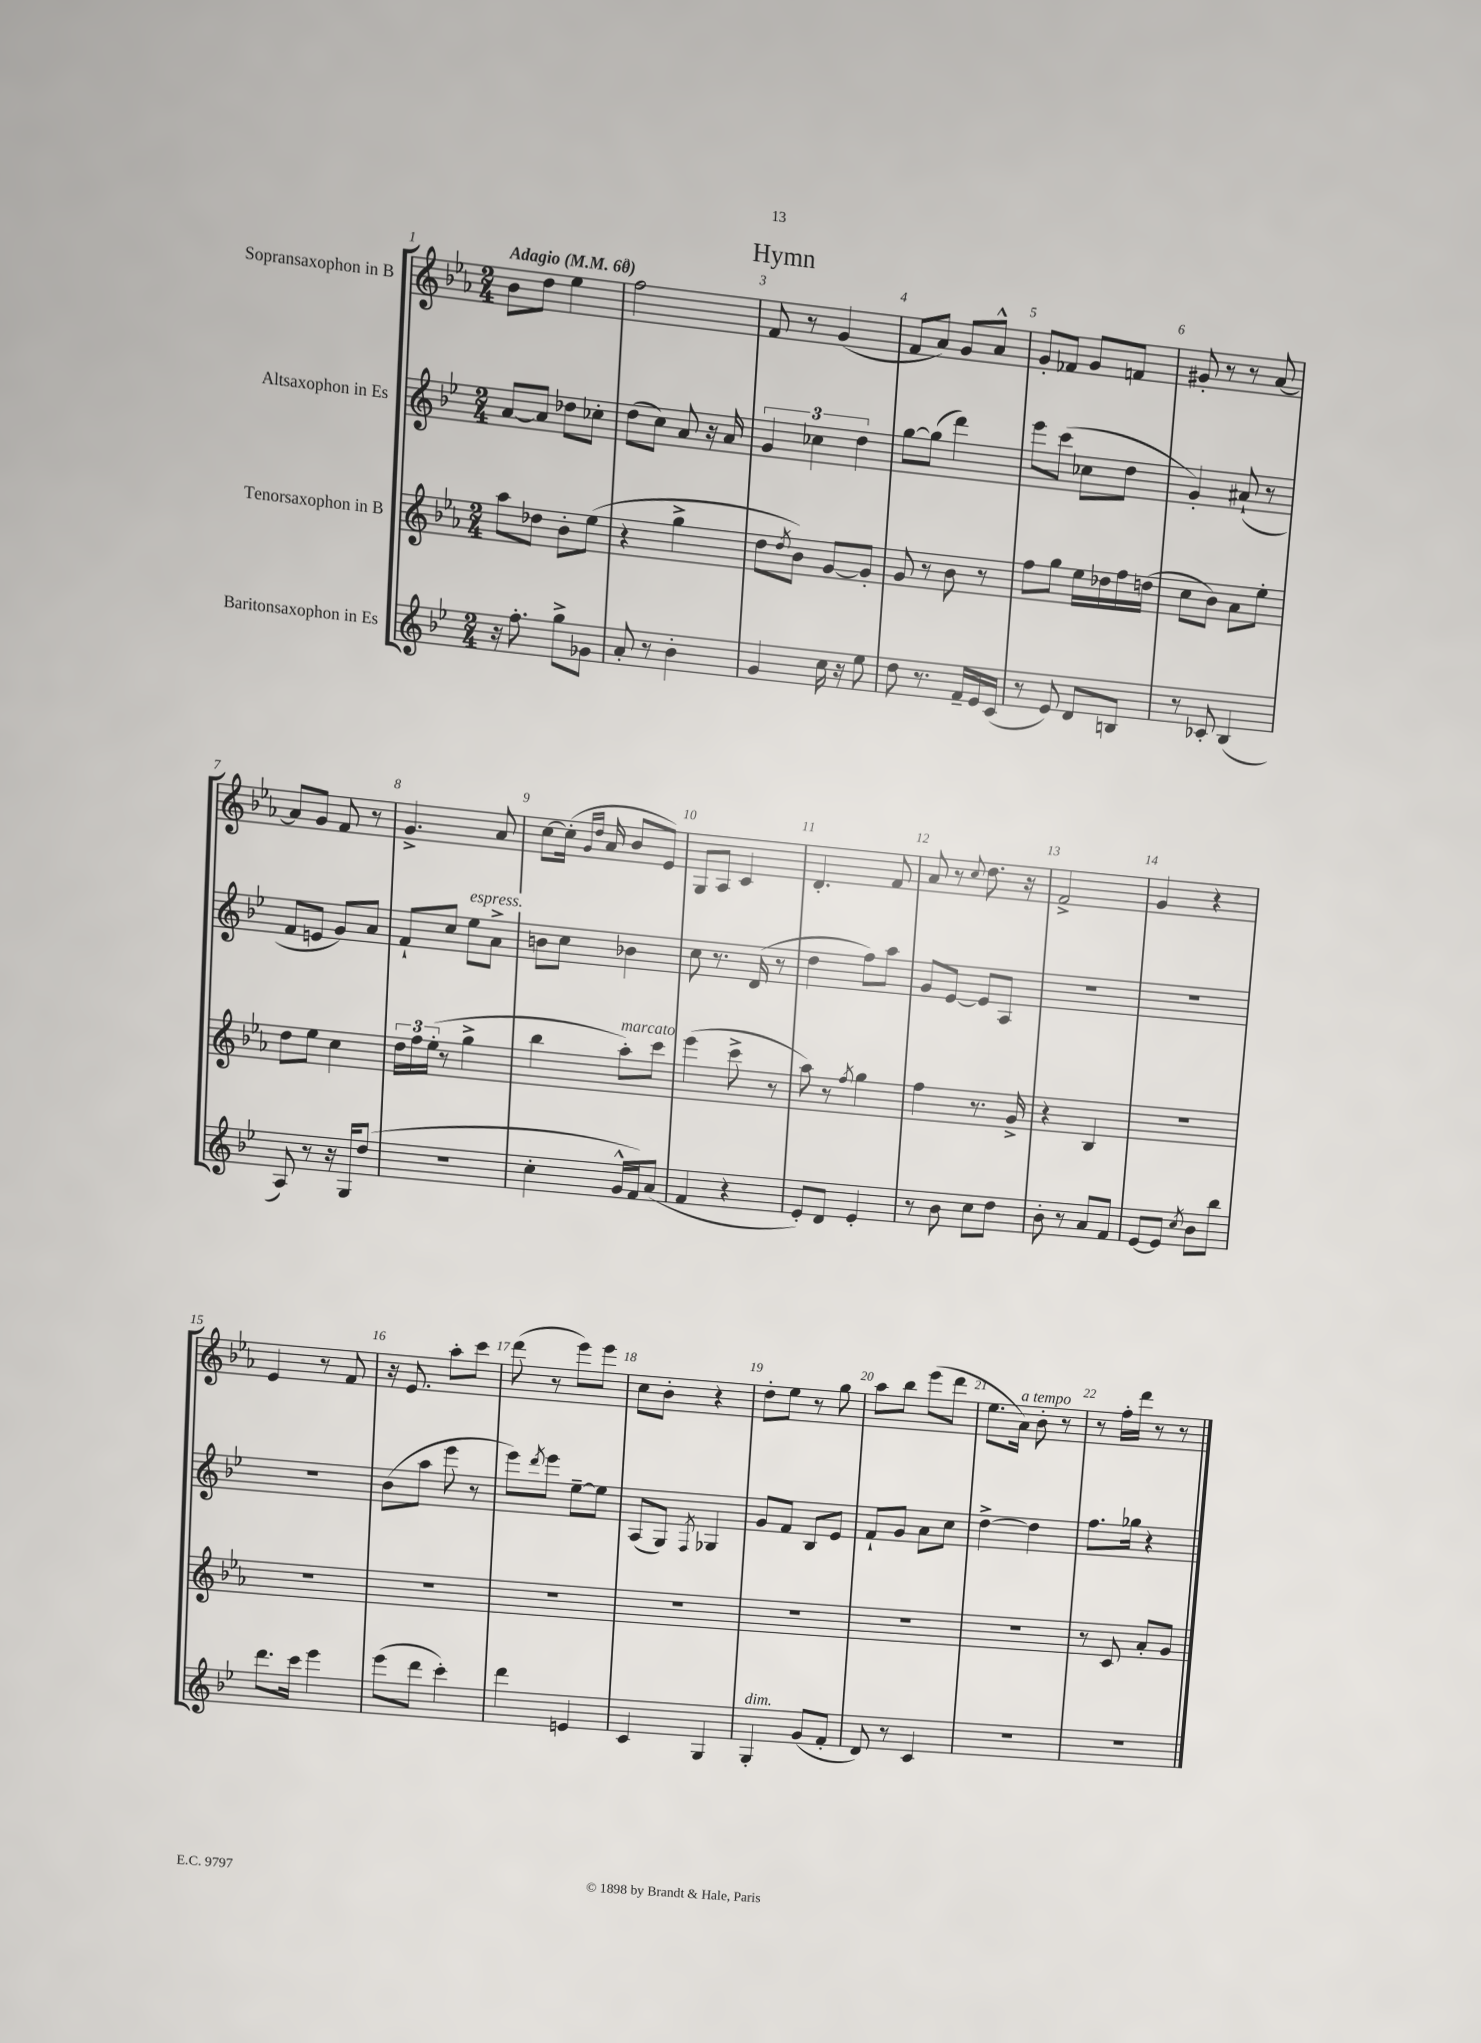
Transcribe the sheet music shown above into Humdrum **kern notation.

**kern	**kern	**kern	**kern
*part4	*part3	*part2	*part1
*staff4	*staff3	*staff2	*staff1
*I"Baritonsaxophon in Es	*I"Tenorsaxophon in B	*I"Altsaxophon in Es	*I"Sopransaxophon in B
*clefG2	*clefG2	*clefG2	*clefG2
*k[b-e-]	*k[b-e-a-]	*k[b-e-]	*k[b-e-a-]
*M2/4	*M2/4	*M2/4	*M2/4
*MM60	*MM60	*MM60	*MM60
=1	=1	=1	=1
!	!	!	!LO:TX:a:B:t=Adagio
16r	8aa-\L	[8a/L	8b-\L
8.ff'\	.	.	.
.	8dd-X\J	8a/J]	8dd\J
8gg^\L	8b-'\L	8dd-X\L	4ee-\
8g-X\J	(8ee-\J	8cc-X'\J	.
=2	=2	=2	=2
8a'/	4r	(8dd\L	2ff\
8r	.	8cc\J)	.
4b-'\	4gg^\	8a/	.
.	.	16r	.
.	.	16a/	.
=3	=3	=3	=3
4g/	8dd\L	6g/	8f/
.	8qdd/	.	.
.	8b-\J)	.	8r
.	.	6cc-X\	.
16cc\	[8g/L	.	(4g/
16r	.	.	.
.	.	6dd\	.
8ee-\	8g'/J]	.	.
=4	=4	=4	=4
8dd\	8g/	[8gg\L	8f/L
8.r	8r	(8gg\J]	8a-/J)
.	8b-\	4ddd\)	8g/L
16f~/LL	.	.	.
16e-/	8r	.	8a-^^/J
(16c/JJ	.	.	.
=5	=5	=5	=5
8r	8ff\L	8eee-\L	8g'/L
8e-/)	8gg\J	(8ccc\J	8f-X/J
8d/L	16ee-\LL	8cc-X\L	8g/L
.	16dd-X\	.	.
8Bn/J	16ff\	8dd\J	8fn/J
.	(16ddn\JJ	.	.
=6	=6	=6	=6
8r	8cc\L	4g'/)	8g#X'/
8c-X'/	8b-\J)	.	8r
(4B-/	8a-\L	(8a#X`/	8r
.	8ee-'\J	8r	[8a-/
!!LO:LB:g=z
=7	=7	=7	=7
8A/)	8dd\L	8f/L	8a-/L]
8r	8ee-\J	8en/J	8g/J
16r	4cc\	8g/L)	8f/
16G/KL	.	.	.
(8dd/J	.	8a/J	8r
=8	=8	=8	=8
2r	24dd\LL	8f`/L	4.g^/
.	24ff\	.	.
.	(24ee-'\JJ	.	.
.	8r	8cc/J	.
!	!	!LO:TX:a:i:t=espress.	!
.	4gg^\	8ee-\L	.
.	.	8a^\J	8a-/
=9	=9	=9	=9
4cc'\	4bb-\	8bn\L	[8cc\L
.	.	8cc\J	(16cc'\Jk]
.	.	.	16qqg/LL
.	.	.	16qqdd/JJ
.	.	.	16a-/
!	!LO:TX:a:i:t=marcato	!	!
16g^^/LL	8aa-'\L)	4b-X\	8b-/L
16f/J)	.	.	.
(8a/J	8ccc\J	.	8e-/J)
=10	=10	=10	=10
4f/	(4eee-\	8cc\	8G/L
.	.	8.r	8A-/J
4r	8ccc^\	.	4c/
.	.	(16d/	.
.	8r	8r	.
=11	=11	=11	=11
8e-'/L)	8aa-\)	4dd\	4.d'/
8d/J	8r	.	.
.	8qff/	.	.
4e-'/	4gg\	8ff\L)	.
.	.	8aa\J	8f/
=12	=12	=12	=12
8r	4ff\	8g/L	8a-/
8b-\	.	[8e-/J	8r
.	.	.	8qqcc/
8cc\L	8.r	8e-/L]	8.dd\
8dd\J	.	8A/J	.
.	16g^/	.	16r
=13	=13	=13	=13
8b-'\	4r	2r	2f^/
8r	.	.	.
8a/L	4B-/	.	.
8f/J	.	.	.
=14	=14	=14	=14
[8e-/L	2r	2r	4g/
8e-/J]	.	.	.
8qcc/	.	.	.
8b-\L	.	.	4r
8bb-\J	.	.	.
!!LO:LB:g=z
=15	=15	=15	=15
8.ddd\L	2r	2r	4e-/
16ccc\Jk	.	.	.
4eee-\	.	.	8r
.	.	.	8f/
=16	=16	=16	=16
(8eee-\L	2r	(8b-\L	16r
.	.	.	8.e-/
8ddd\J	.	8aa\J	.
4ccc'\)	.	8eee-\	8aa-'\L
.	.	8r	8ccc\J
=17	=17	=17	=17
4ddd\	2r	8eee-\L)	(8ddd\
.	.	8qddd/	.
.	.	8eee-\J	8r
4en/	.	[8ee-~\L	8eee-\L)
.	.	8ee-\J]	8eee-\J
=18	=18	=18	=18
4c/	2r	(8A/L	8cc\L
.	.	8G/J)	8b-'\J
.	.	8qF/	.
4G/	.	4G-X/	4r
=19	=19	=19	=19
!LO:TX:a:i:t=dim.	!	!	!
4G'/	2r	8g/L	8dd'\L
.	.	8f/J	8ee-\J
(8g/L	.	8B-/L	8r
8f'/J	.	8e-/J	8gg\
=20	=20	=20	=20
8d/)	2r	8f`/L	8aa-\L
8r	.	8g/J	8bb-\J
4c/	.	8a\L	(8eee-\L
.	.	8cc\J	8ddd\J
=21	=21	=21	=21
2r	2r	[4dd^\	8.ee-\L
!	!	!	!LO:TX:a:i:t=a tempo
.	.	.	16a-\Jk)
.	.	4dd\]	8b-'\
.	.	.	8r
=22	=22	=22	=22
2r	8r	8.ff\L	8r
.	8c/	.	16ff'\LL
.	.	16gg-X\Jk	16ddd\JJ
.	8a-'/L	4r	8r
.	8g/J	.	8r
==	==	==	==
*-	*-	*-	*-
